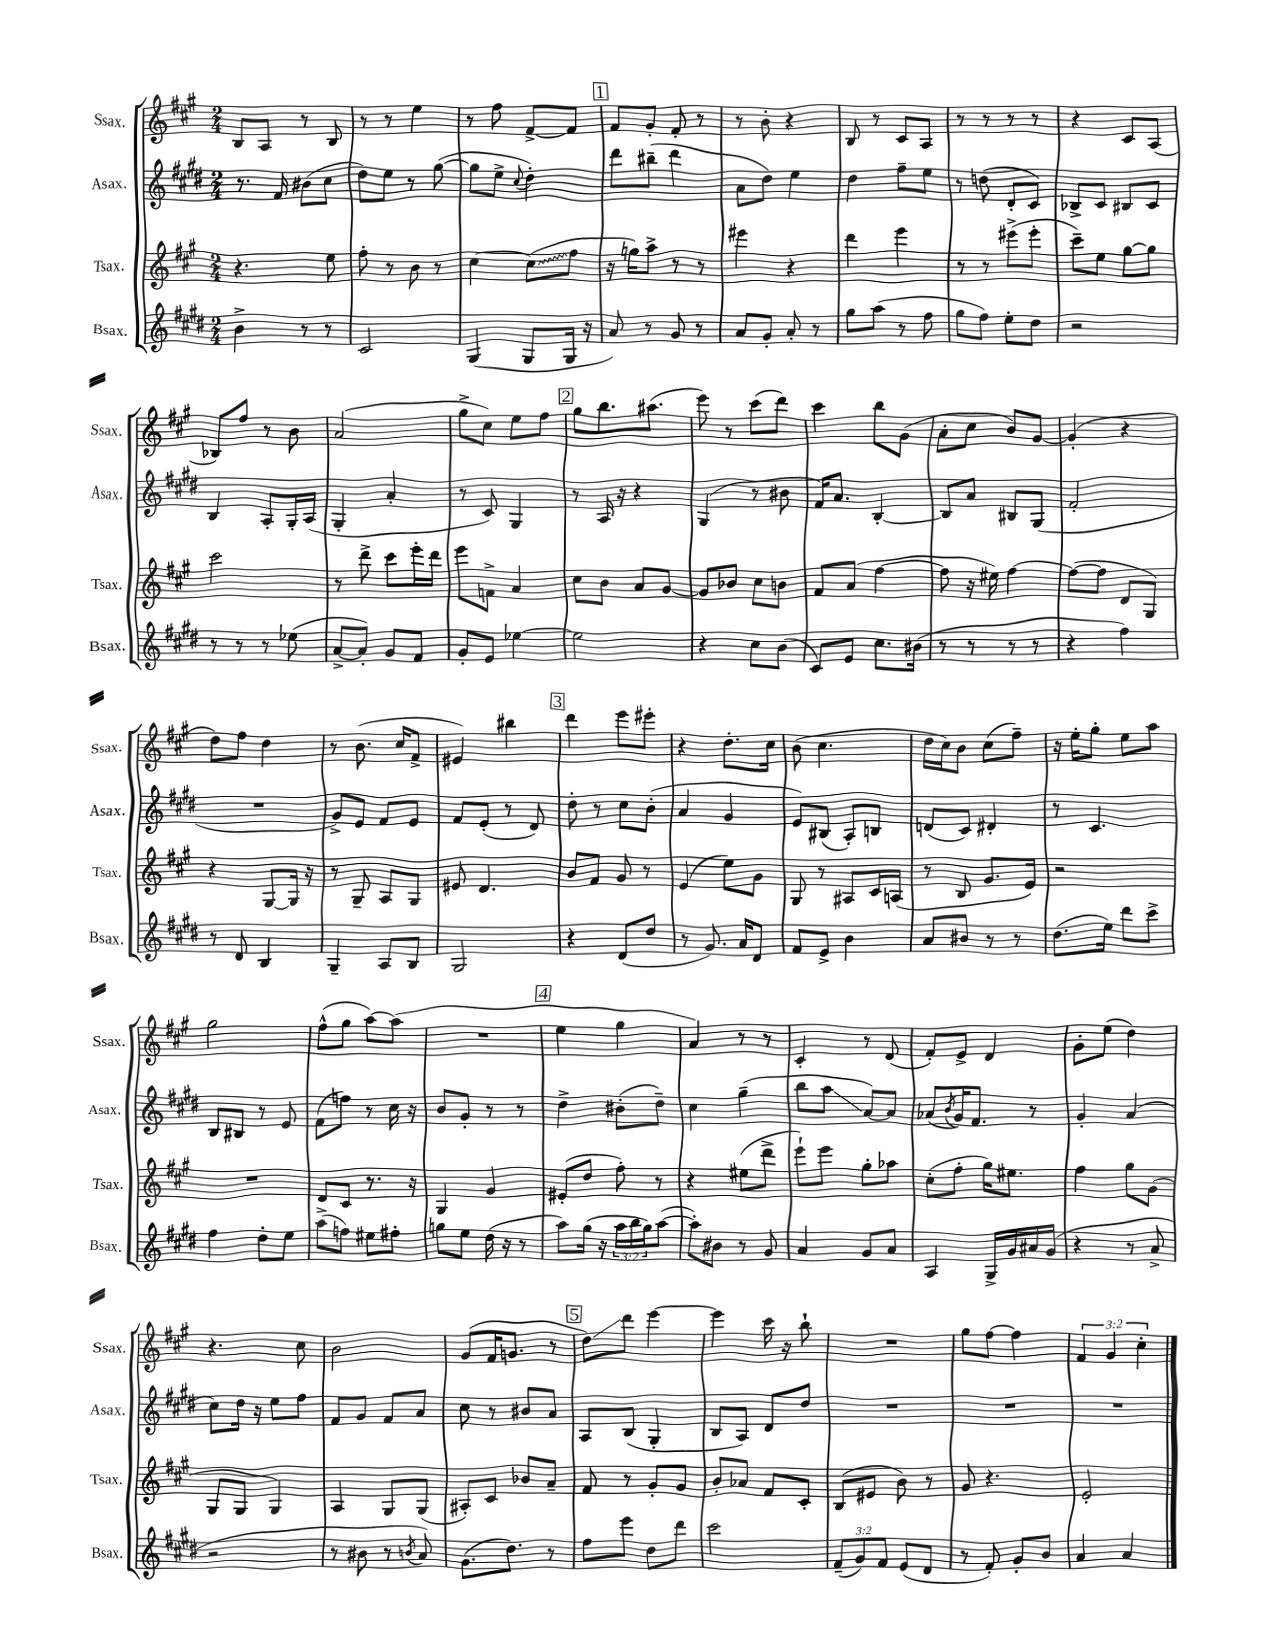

**kern	**kern	**kern	**kern
*staff4	*staff3	*staff2	*staff1
*clefG2	*clefG2	*clefG2	*clefG2
*k[f#c#g#d#]	*k[f#c#g#]	*k[f#c#g#d#]	*k[f#c#g#]
*M2/4	*M2/4	*M2/4	*M2/4
4b^	4.r	8.r	8B
.	.	.	8A
.	.	16f#	.
8r	.	(8b#	8r
8r	8ee	8cc#	8B
=	=	=	=
2c#	8ff#'	8dd#)	8r
.	8r	8ee	8r
.	8b	8r	4ee
.	8r	([8gg#	.
=	=	=	=
(4G#	[4cc#	8gg#]	8r
.	.	8ee^	8ff#
.	.	8qqcc#	.
8G#	(8cc#]	4dd#')	[8f#^
16G#	8ff#	.	8f#]
16r	.	.	.
=	=	=	=
8a)	16r	8ddd#	8f#
.	16gg)	.	.
8r	8aa^	(8bb#~	8g#'
8g#	8r	4ddd#	8f#'
8r	8r	.	8r
=	=	=	=
8a	4eee#	8a	8r
8g#'	.	8dd#)	8b'
8a'	4r	4ee	4r
8r	.	.	.
=	=	=	=
8gg#	4ddd	4dd#	8B
(8aa	.	.	8r
8r	4eee	8ff#~	8c#
8ff#	.	8ee	8A
=	=	=	=
8gg#	8r	8r	8r
8ff#)	8r	(8dd	8r
8ee'	(8eee#^	8d#'	8r
8dd#	8eee#'	8c#)	8r
=	=	=	=
2r	8ccc#~)	8B-^	4r
.	8ee	8c#	.
.	[8gg#	8B#	8c#
.	8gg#]	8c#	(8A
=	=	=	=
8r	2ccc#	4B	8B-)
8r	.	.	8ff#
8r	.	8A'	8r
(8ee-	.	16G#'	8b
.	.	(16A	.
=	=	=	=
[8a^	8r	4G#'	(2a
8a'])	8ddd^	.	.
8g#	8ccc#	4a'	.
8f#	16eee'	.	.
.	16ddd	.	.
=	=	=	=
8g#'	8eee	8r	8gg#^
8e	8f^	8c#)	8cc#)
[4ee-	4a	4G#	8ee
.	.	.	8ff#
=	=	=	=
2ee-]	8cc#	8r	8gg#
.	8b	16A	8.bb
.	.	16r	.
.	8a	4r	.
.	.	.	(8.aa#
.	[8g#	.	.
=	=	=	=
4r	8g#]	(4G#	8eee)
.	8b-	.	8r
8cc#	8cc#	8r	(8ccc#
(8b	8b	8b#	8ddd)
=	=	=	=
8c#)	8f#	16f#)	4ccc#
.	.	8.a	.
8e	(8a	.	.
8.cc#	[4ff#	[4B'	8bb
.	.	.	(8g#
(16b#	.	.	.
=	=	=	=
8r	8ff#]	8B]	8a'
8r	16r	8a	8cc#
.	16ee#)	.	.
8r	[4ff#	8B#	8b)
8r	.	(8G#	[8g#
=	=	=	=
4r	(8ff#_	2f#'	(4g#']
.	8ff#]	.	.
4ff#)	8d	.	4r
.	8G#)	.	.
=	=	=	=
8r	4r	2r	8dd)
8d#	.	.	8ff#
4B	[8G#	.	4dd
.	16G#]	.	.
.	16r	.	.
=	=	=	=
4G#~	8r	8g#^)	8r
.	8G#~	8e	(8.b
8A	8A	8f#	.
.	.	.	16cc#
8B	8G#	8e	8f#^
=	=	=	=
2G#	8e#	8f#	4e#)
.	4.d	(8e'	.
.	.	8r	4bb#
.	.	8d#)	.
=	=	=	=
4r	8b	8dd#'	4ddd
.	8f#	8r	.
(8d#	8g#	8cc#	8eee
8dd#	8r	(8b'	8eee#'
=	=	=	=
8r	(4e	4a	4r
8.g#)	.	.	.
.	8ee)	4g#	8.dd'
16a	.	.	.
8d#	8g#	.	.
.	.	.	16cc#
=	=	=	=
8f#	8G#	8e)	(8b
8e^	8r	(8B#	4.cc#
4b	8A#	8A')	.
.	16c#	8B	.
.	(16A	.	.
=	=	=	=
8a	8r	(8d	16dd
.	.	.	16cc#)
8b#	8B	8c#)	8b
8r	8.g#	4d#'	(8cc#
8r	.	.	8ff#~)
.	16e)	.	.
=	=	=	=
(8.dd#	2r	8r	16r
.	.	.	16ee'
.	.	4.c#	8gg#'
16ee)	.	.	.
8ddd#	.	.	8ee
8ccc#^	.	.	8aa
=	=	=	=
4ff#	2r	8B	2gg#
.	.	8B#	.
8dd#'	.	8r	.
8ee	.	8e	.
=	=	=	=
(8aa^	8d	(8f#	(8ff#^^
8ff)	8c#	8ff)	8gg#
8ee#	8.r	8r	[8aa)
8ff#'	.	16cc#	(8aa]
.	16r	16r	.
=	=	=	=
8gg	4G#	8b	2r
8ee	.	8g#'	.
(16dd#	4g#	8r	.
16r	.	.	.
8r	.	8r	.
=	=	=	=
8aa)	(8e#'	4dd#^	4ee
(16gg#	8dd	.	.
16r	.	.	.
24aa	8ff#')	(8b#'	4gg#
24bb	.	.	.
24gg#)	.	.	.
([8aa	8r	8dd#~)	.
=	=	=	=
8aa'])	4r	4cc#	4a)
8b#	.	.	.
8r	(8ee#	(4gg#~	8r
8g#	8ddd^	.	8r
=	=	=	=
4a	8eee`)	8bb	4c#'
.	8eee	8aa	.
8g#	8gg#'	[8a)	8r
8a	8aa-	8a]	(8d
=	=	=	=
4A	(8cc#'	(8a-	8f#')
.	.	8qb	.
.	8ff#'	16g#)	8e^
.	.	8.f#	.
16G#^	16gg#)	.	4d
16g#	8.ee#	.	.
16a#	.	8r	.
(16g#	.	.	.
=	=	=	=
4r	4ff#	4g#'	8g#'
.	.	.	(8ee
8r	8gg#	(4a	4dd)
8a^	(8g#	.	.
=	=	=	=
2r	8G#	8cc#)	4.r
.	8G#	16dd#	.
.	.	16r	.
.	4G#)	8ee	.
.	.	8ff#	8cc#
=	=	=	=
8r	4A	8f#	2b
8b#	.	8g#	.
8r	8G#	8f#	.
8qb	.	.	.
8a)	(8G#	8a	.
=	=	=	=
(8.g#	8A#')	8cc#	(8g#
.	8c#	8r	16f#
8.dd#)	.	.	8.g
.	8b-	8b#	.
8r	8a~	8a	8r
=	=	=	=
8ff#	8f#	8A	8dd)
8eee	8r	(8B	8ddd
8dd#	8g#'	4G#'	[4eee
8ddd#	8g#	.	.
=	=	=	=
2ccc#	8b'	8B	4eee]
.	8a-	8A)	.
.	8f#	8d#	16ccc#
.	.	.	16r
.	8c#'	8dd#	8bb`
=	=	=	=
(12f#~	(8B	2r	2r
12g#)	.	.	.
.	8e#	.	.
12f#	.	.	.
(8e	8b)	.	.
8d#	8r	.	.
=	=	=	=
8r	8g#	2r	8gg#
8f#')	4.r	.	[8ff#
8g#'	.	.	4ff#]
8b	.	.	.
=	=	=	=
4a	2e'	2r	6f#
.	.	.	6g#
4a	.	.	.
.	.	.	6cc#'
==	==	==	==
*-	*-	*-	*-
